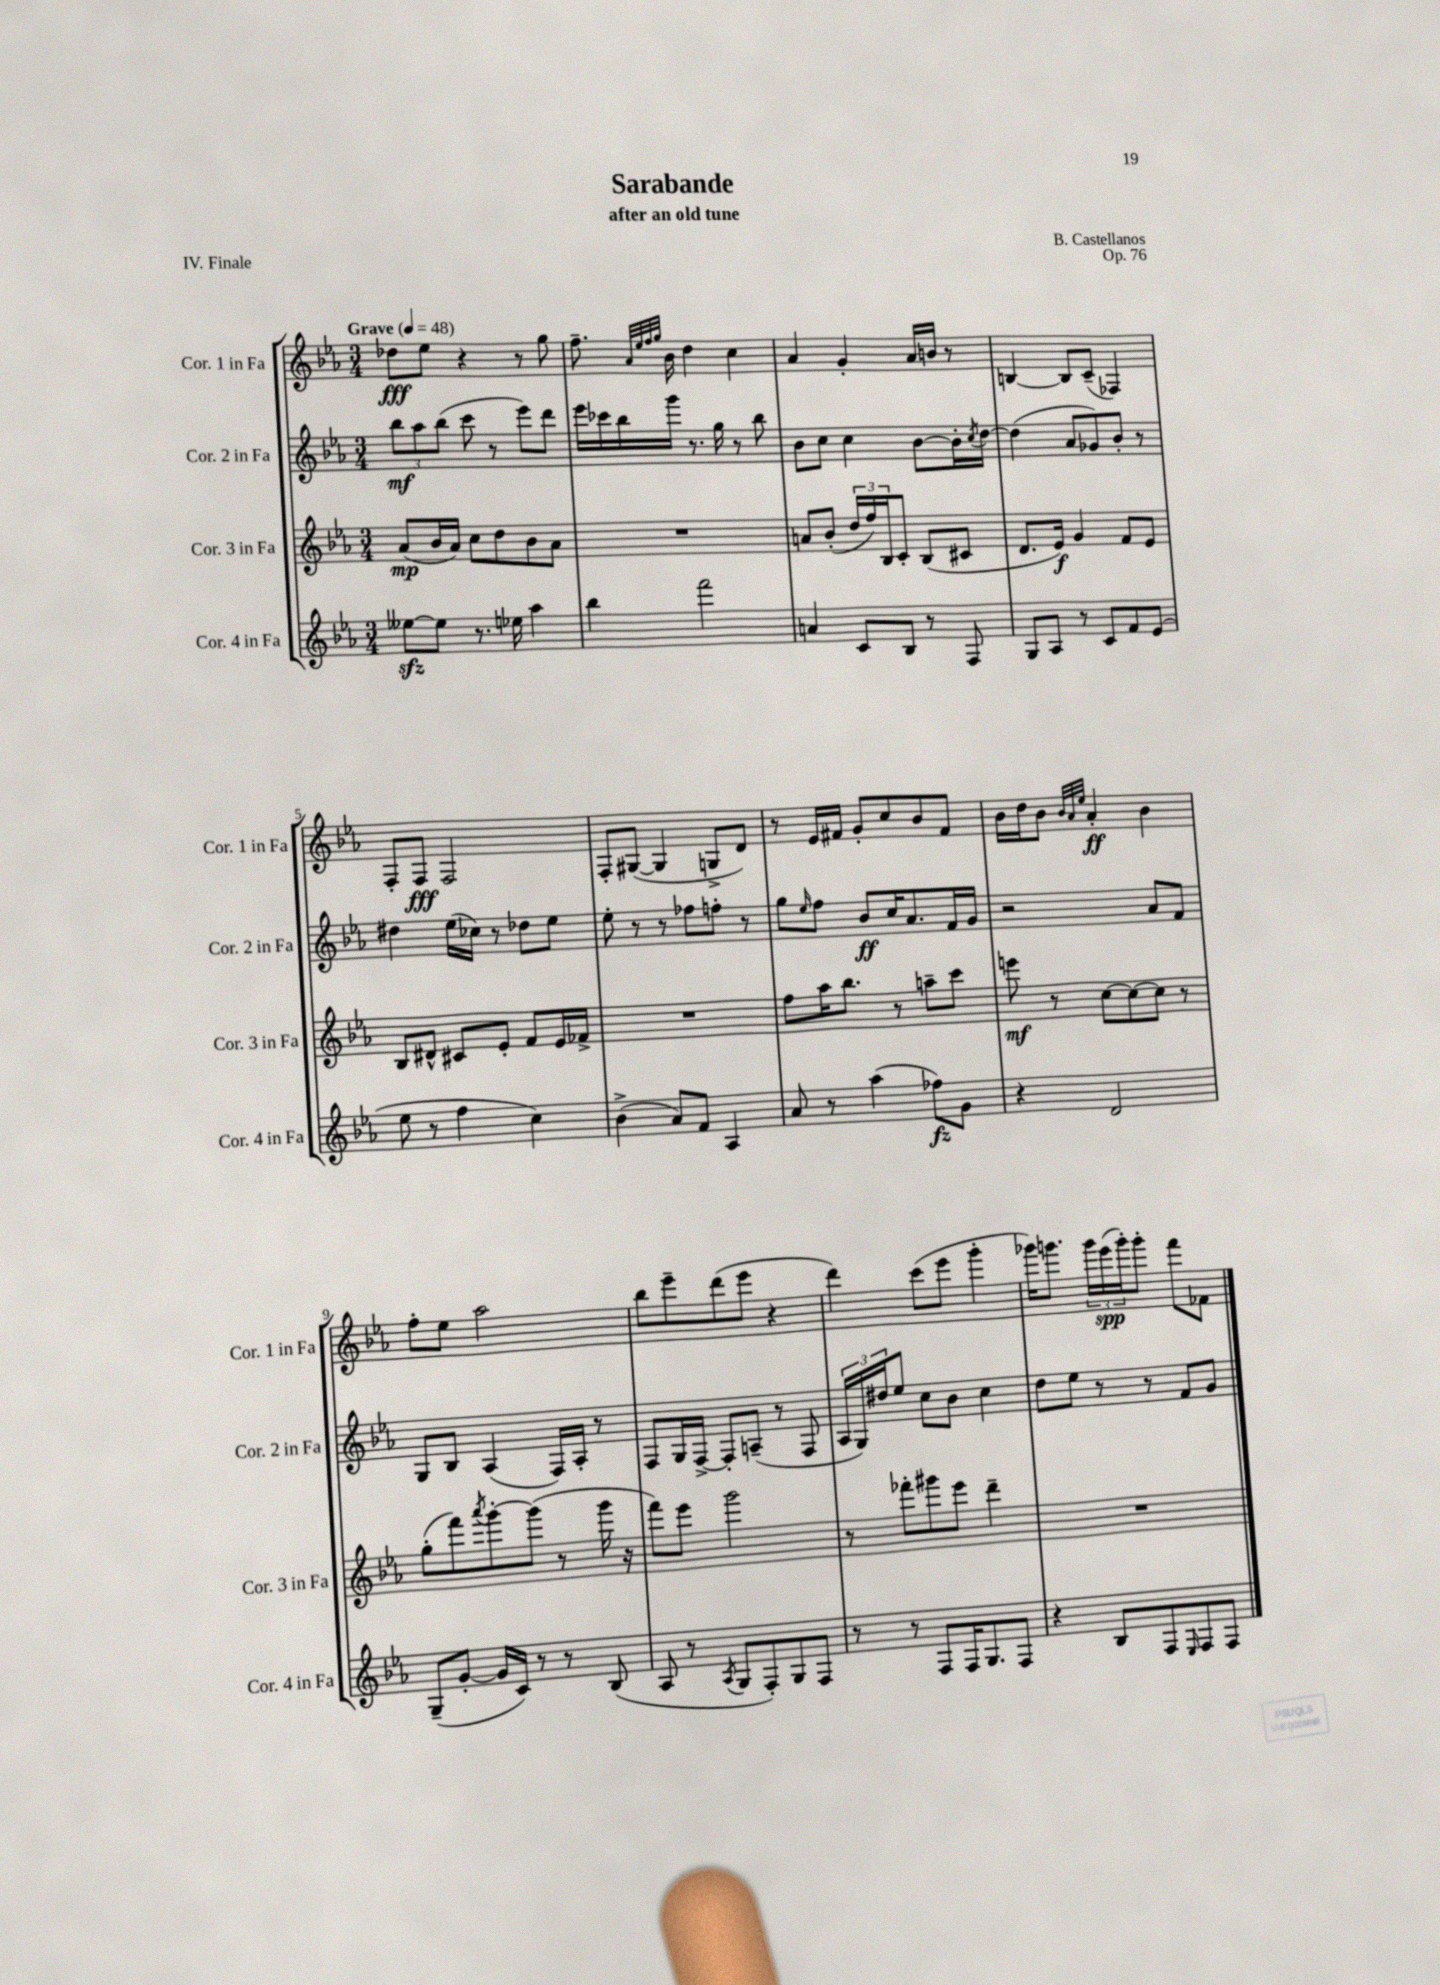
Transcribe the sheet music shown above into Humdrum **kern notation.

**kern	**kern	**kern	**kern
*staff4	*staff3	*staff2	*staff1
*clefG2	*clefG2	*clefG2	*clefG2
*k[b-e-a-]	*k[b-e-a-]	*k[b-e-a-]	*k[b-e-a-]
*M3/4	*M3/4	*M3/4	*M3/4
*MM48	*MM48	*MM48	*MM48
[8ee--	(8a-	12bb-	8dd-
.	.	12aa-	.
8ee--]	16b-	.	8ee-
.	.	(12bb-	.
.	16a-)	.	.
8.r	8cc	8ccc	4r
.	8dd	8r	.
16ee-	.	.	.
4aa-	8b-	8eee-)	8r
.	8a-	8ddd	8gg
=	=	=	=
4bb-	2.r	16eee-	8.ff~
.	.	16ccc-	.
.	.	16bb-	.
.	.	.	32qqa-
.	.	.	32qqee-
.	.	.	32qqff
.	.	.	32qqgg
.	.	16ggg	16b-
2fff	.	8.r	4dd
.	.	16gg	.
.	.	8r	4cc
.	.	8bb-	.
=	=	=	=
4a	8a	8b-	4a-
.	(8b-'	8cc	.
8c	24dd	4cc	4g'
.	24ff)	.	.
.	24B-	.	.
8B-	8c'	.	.
8r	(8B-	[8b-	16a-
.	.	.	16b
8F	8c#	16b-']	8r
.	.	8qcc	.
.	.	[16dd	.
=	=	=	=
8G	8.d	(4dd]	[4B
8A-	.	.	.
.	16e-)	.	.
8r	4g	8a-	8B]
8c	.	8g-)	(8c~
8f	8f	8b-'	4F-)
(8e-	8e-	8r	.
=	=	=	=
8ee-	8B-	4dd#	8F'
8r	8d#^^	.	8F
4ff	8c#	(16ee-	2F
.	.	16cc-)	.
.	8e-'	8r	.
4cc)	8f	8dd-	.
.	16e-	8ee-	.
.	16f-^	.	.
=	=	=	=
(4b-^	2.r	8ee-'	8F'
.	.	8r	([8G#
8a-)	.	8r	4G#]
8f	.	8ff-	.
4A-	.	8ff'	8G^
.	.	8r	8d)
=	=	=	=
8a-	8ff	8gg	8r
.	.	16qqee-	.
8r	16aa-	8ff	16e-
.	8.bb-	.	16f#
(4aa-	.	8b-	8g'
.	8r	16cc	8cc
.	.	8.a-	.
8ff-)	8aa~	.	8b-
8g	8ccc	16f	8f#
.	.	16g	.
=	=	=	=
4r	8eee	2r	16b-
.	.	.	16dd
.	8r	.	8b-
.	.	.	32qqb-
.	.	.	32qqa-
.	.	.	32qqee-
2d	[8cc	.	4a-'
.	8cc_	.	.
.	8cc]	8a-	4b-
.	8r	8f	.
=	=	=	=
(8G~	(8gg'	8G	8ff'
[8g'	8fff)	8B-	8ee-
.	8qaaa-	.	.
16g]	[8ggg'	(4A-	2aa-
16c)	.	.	.
8r	(8ggg]	.	.
8r	8r	16F)	.
.	.	16A-'	.
(8B-	16ggg	8r	.
.	16r	.	.
=	=	=	=
8A-	8fff)	8F	8bb-
8r	8eee-	16G	8eee-~
.	.	[16F^	.
8qA-	.	.	.
8G	2ggg	8F']	(8ddd
8F')	.	(8A~	8eee-
8G	.	8r	4r
8F	.	8F	.
=	=	=	=
8r	8r	24A-	4ddd)
.	.	24G)	.
.	.	24dd#	.
8r	8fff-'	8ee-	.
8F	8ggg#	8cc	(8ccc
16F	8eee-	8b-	8eee-
8.G	.	.	.
.	4ddd~	4cc	4ggg'
8F	.	.	.
=	=	=	=
4r	2.r	8dd	16ggg-)
.	.	.	8.ggg
.	.	8ee-	.
8B-	.	8r	24ggg
.	.	.	(24eee-
.	.	.	24ggg')
8F	.	8r	8ggg'
16qqE-	.	.	.
8F	.	8f	8fff
8F	.	8g	8f-
==	==	==	==
*-	*-	*-	*-
